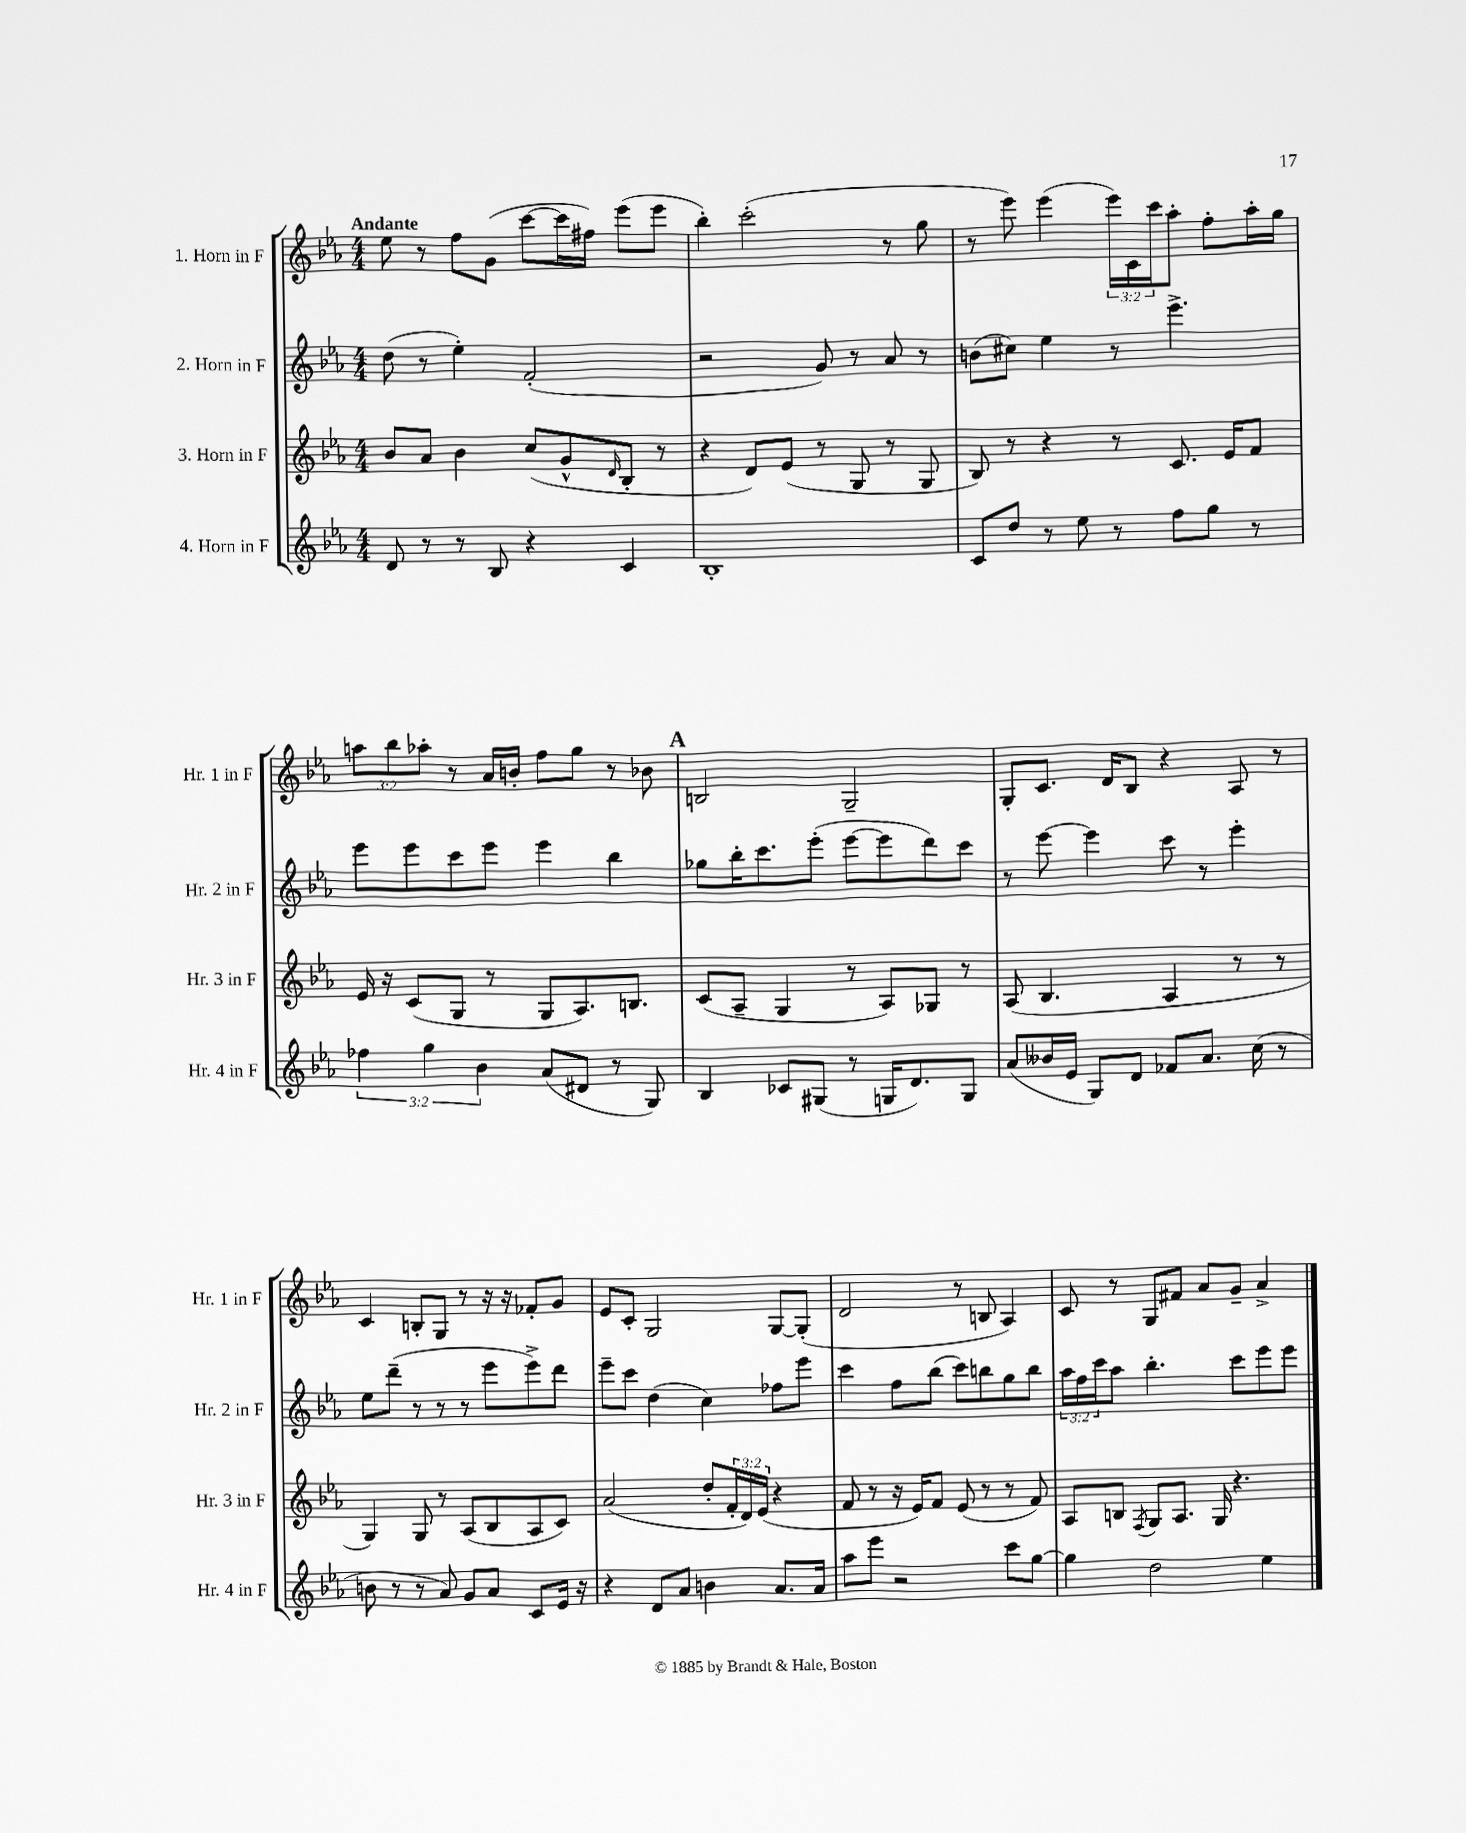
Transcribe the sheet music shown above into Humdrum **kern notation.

**kern	**kern	**kern	**kern
*part4	*part3	*part2	*part1
*staff4	*staff3	*staff2	*staff1
*I"4. Horn in F	*I"3. Horn in F	*I"2. Horn in F	*I"1. Horn in F
*I'Hr. 4 in F	*I'Hr. 3 in F	*I'Hr. 2 in F	*I'Hr. 1 in F
*clefG2	*clefG2	*clefG2	*clefG2
*k[b-e-a-]	*k[b-e-a-]	*k[b-e-a-]	*k[b-e-a-]
*M4/4	*M4/4	*M4/4	*M4/4
=1	=1	=1	=1
!	!	!	!LO:TX:a:B:t=Andante
8d/	8b-/L	(8dd\	8ee-\
8r	8a-/J	8r	8r
8r	4b-\	4ee-'\)	8ff\L
8B-/	.	.	(8g\J
4r	(8cc/L	(2f'/	[8ccc\L
.	8g^^/	.	16ccc\L]
.	.	.	16ff#X\JJ)
.	16qqd/	.	.
4c/	8B-'/J	.	(8eee-\L
.	8r	.	8eee-\J
=2	=2	=2	=2
1B-'	4r	2r	4bb-'\)
.	8d/L)	.	(2ccc'\
.	(8e-/J	.	.
.	8r	8g/)	.
.	8G/	8r	.
.	8r	8a-/	8r
.	8G/	8r	8gg\
=3	=3	=3	=3
8c/L	8B-/)	(8bn\L	8r
8dd/J	8r	8cc#X\J)	8eee-\)
8r	4r	4ee-\	(4eee-\
8ee-\	.	.	.
8r	8r	8r	24eee-\LL)
.	.	.	24c\
.	.	.	24ccc\J
8ff\L	8.c/	4.eee-^\	8aa-'\J
8gg\J	.	.	8ff'\L
.	16e-/KL	.	.
8r	8f/J	.	16aa-'\L
.	.	.	16gg\JJ
!!LO:LB:g=z
=4	=4	=4	=4
6ff-X\	16e-/	8eee-\L	12aan\L
.	16r	.	.
.	.	.	12bb-\
.	(8c/L	8eee-\	.
6gg\	.	.	12aa-X'\J
.	8G/J	8ccc\	8r
6b-\	.	.	.
.	8r	8eee-\J	16a-/LL
.	.	.	16bn'/JJ
(8a-/L	8G/L	4eee-\	8ff\L
8d#X/J	8.A-/)	.	8gg\J
8r	.	4bb-\	8r
.	8.Bn/J	.	.
8G/)	.	.	8b-X\
!!LO:REH:place=s1:t=A
=5	=5	=5	=5
4B-/	(8c/L	8gg-X\L	2Bn/
.	8A-~/J	16bb-'\K	.
.	.	8.ccc\	.
8c-X/L	4G/	.	.
(8G#X/J	.	(8eee-'\J	.
8r	8r	[8eee-\L	2G~/
16Gn/KL	8A-/L)	8eee-\]	.
8.d/)	.	.	.
.	8G-X/J	8ddd\)	.
8G/J	8r	8ccc\J	.
=6	=6	=6	=6
(8a-/L	(8A-/	8r	8G'/L
16b--X/L	4.B-/	[8eee-\	8.c/J
16e-/JJ	.	.	.
8G/L)	.	4eee-\]	.
.	.	.	16d/KL
8d/J	.	.	8B-/J
8f-X/L	4A-/	8ccc\	4r
8.a-/J	.	8r	.
.	8r	4eee-'\	8A-/
(16cc\	.	.	.
8r	8r	.	8r
!!LO:LB:g=z
=7	=7	=7	=7
8bn\	4G/)	8ee-\L	4c/
8r	.	(8ddd~\J	.
8r	8G/	8r	8Bn'/L
8a-/)	8r	8r	8G/J
8g/L	(8A-/L	8r	8r
8a-/J	8B-/	8eee-\L	16r
.	.	.	16r
8c/L	8A-/	8eee-^\)	8f-X'/L
16e-/Jk	8c/J)	8ddd\J	8g/J
16r	.	.	.
=8	=8	=8	=8
4r	(2a-/	8eee-~\L	8e-/L
.	.	8ccc\J	8c'/J
8d/L	.	(4dd\	2G/
8a-/J	.	.	.
4bn\	8dd'/L	4cc\)	.
.	24f'/L	.	.
.	24d/)	.	.
.	(24e-/JJ	.	.
8.a-/L	4r	8ff-X\L	[8G/L
.	.	8eee-\J	(8G'/J]
16a-/Jk	.	.	.
=9	=9	=9	=9
8aa-\L	8f/	4ccc\	2d/
8eee-\J	8r	.	.
2r	16r	8ff\L	.
.	16e-/KL)	.	.
.	8f/J	(8bb-\J	.
.	(8e-/	8ccc\L)	8r
.	8r	8bbn\	8Bn/
8ccc\L	8r	8gg\	4A-/)
[8gg\J	8f/)	8bb\J	.
=10	=10	=10	=10
4gg\]	8A-/L	24aa-\LL	8c/
.	.	24ff\	.
.	.	24ccc\J	.
.	8Bn/J	8aa-\J	8r
.	8qF/	.	.
2dd\	8G/L	4.bb-'\	8G/L
.	8.A-/J	.	8f#X/J
.	.	.	8a-/L
.	16G/	.	.
.	4.r	8ccc\L	8g~/J
4ee-\	.	8eee-\	4a-^/
.	.	8eee-\J	.
==	==	==	==
*-	*-	*-	*-
